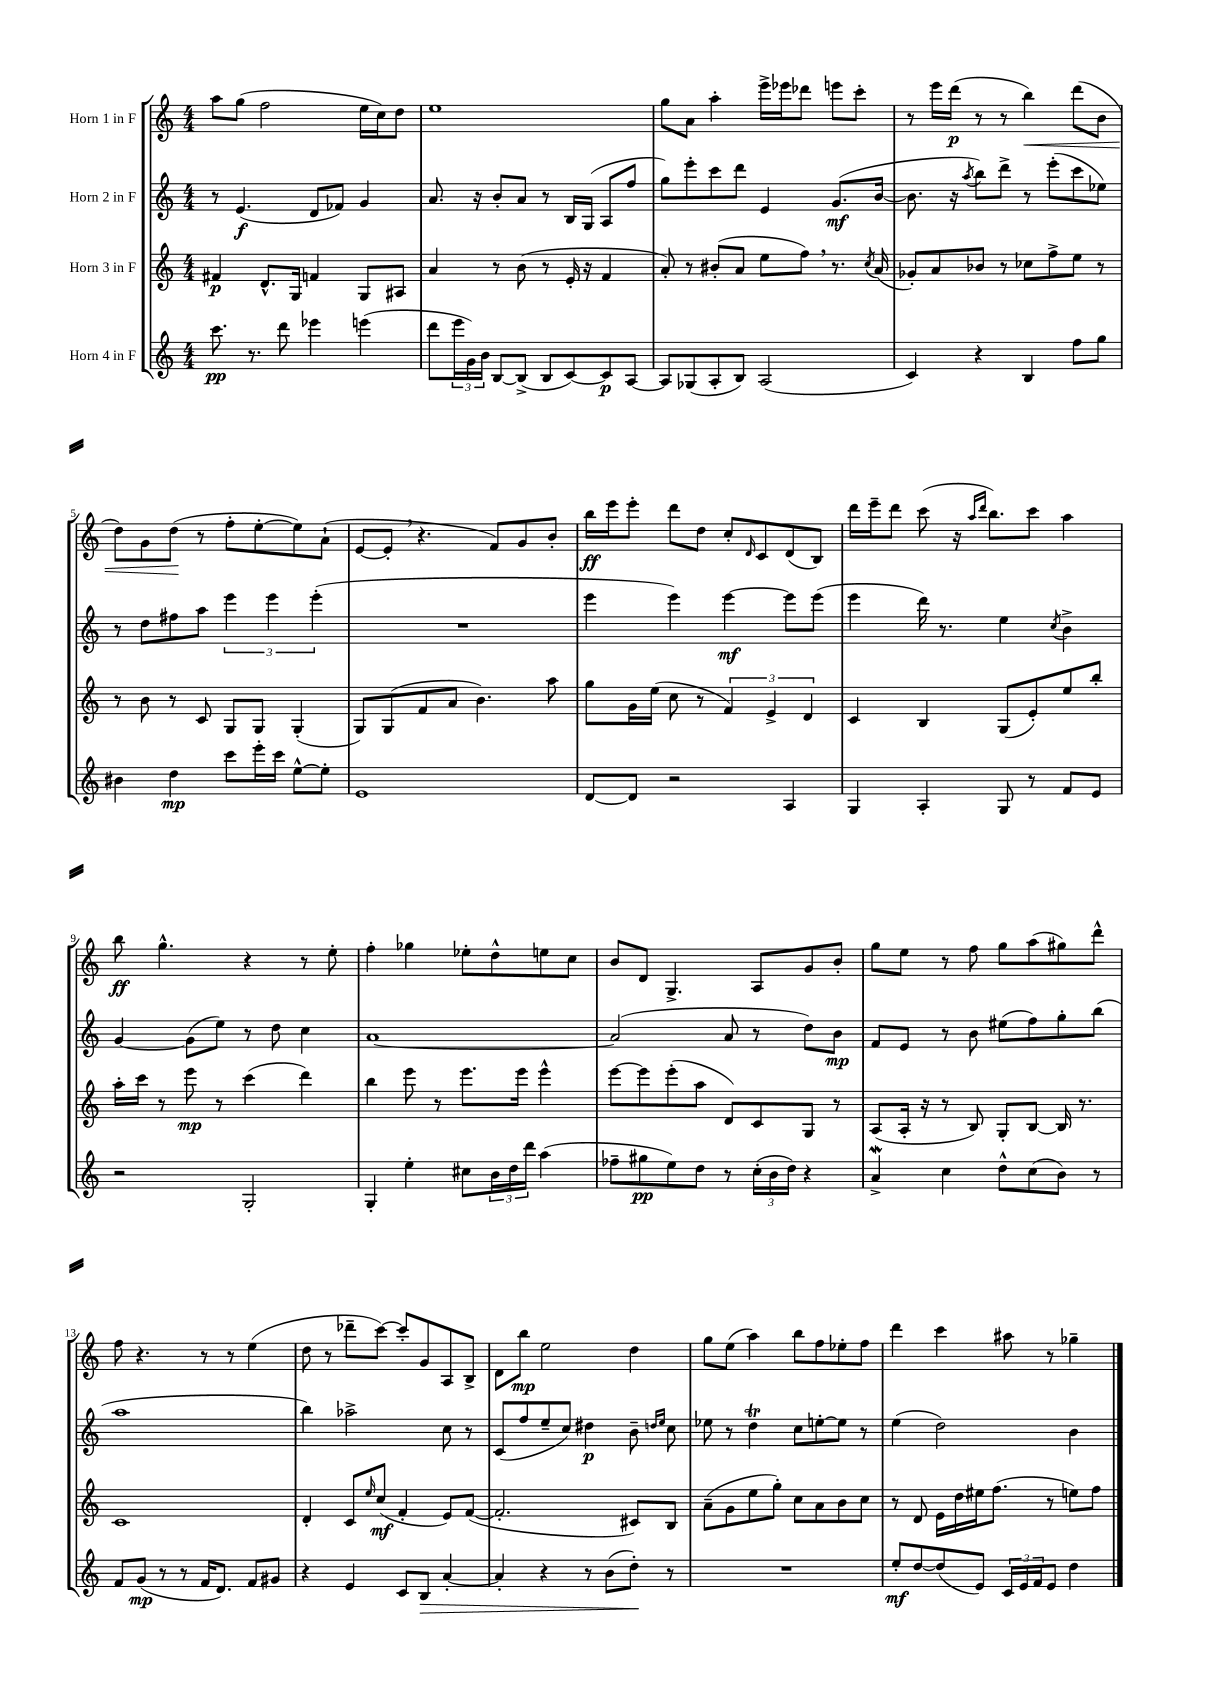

**kern	**kern	**kern	**kern
*staff4	*staff3	*staff2	*staff1
*clefG2	*clefG2	*clefG2	*clefG2
*k[]	*k[]	*k[]	*k[]
*M4/4	*M4/4	*M4/4	*M4/4
8.ccc	4f#	8r	8aa
.	.	(4.e	(8gg
8.r	.	.	.
.	8.d^^	.	2ff
8ddd	.	.	.
.	16G	.	.
4eee-	4f	8d	.
.	.	8f-)	.
(4eee	8G	4g	16ee
.	.	.	16cc)
.	8A#	.	8dd
=	=	=	=
8ddd	4a	8.a	1ee
24eee	.	.	.
24g)	.	.	.
.	.	16r	.
24b	.	.	.
[8B	8r	8b'	.
(8B^]	(8b	8a	.
8B	8r	8r	.
[8c)	16e'	16B	.
.	16r	(16G	.
8c]	4f	8A	.
[8A	.	8ff	.
=	=	=	=
8A]	8a')	8gg)	8gg
(8G-	8r	8eee'	8a
8A'	(8b#'	8ccc	4aa'
8B)	8a	8ddd	.
(2A	8ee	4e	16eee^
.	.	.	16eee-
.	8ff)	.	8ddd-
.	8.r	(8.g	8eee
.	.	.	8ccc'
.	8qcc	.	.
.	(16a	[16b	.
=	=	=	=
4c)	8g-')	8.b]	8r
.	8a	.	16eee
.	.	16r	(16ddd
.	.	8qaa	.
4r	8b-	8bb)	8r
.	8r	8ddd^	8r
4B	8cc-	8r	4bb)
.	8ff^	(8eee'	.
8ff	8ee	8ccc	(8ddd
8gg	8r	8ee-)	8b
=	=	=	=
4b#	8r	8r	8dd)
.	8b	8dd	8g
4dd	8r	8ff#	(8dd
.	8c	8aa	8r
8ccc	8G	6eee	8ff'
16eee'	8G	.	[8ee'
.	.	6eee	.
16ccc	.	.	.
[8ee^^	(4G'	.	8ee])
.	.	(6eee'	.
8ee']	.	.	(8a`
=	=	=	=
1e	8G)	1r	[8e
.	(8G	.	8e']
.	8f	.	4.r
.	8a	.	.
.	4.b)	.	.
.	.	.	8f)
.	.	.	8g
.	8aa	.	8b'
=	=	=	=
[8d	8gg	4eee	16bb
.	.	.	16eee
8d]	16g	.	8eee'
.	(16ee	.	.
2r	8cc	4eee)	8ddd
.	8r	.	8dd
.	6f)	[4eee	8cc'
.	.	.	16qqd
.	.	.	8c
.	6e^	.	.
4A	.	8eee]	(8d
.	6d	.	.
.	.	(8eee	8B)
=	=	=	=
4G	4c	4eee	16ddd
.	.	.	16eee~
.	.	.	8ddd
4A'	4B	16ddd)	(8ccc
.	.	8.r	.
.	.	.	16r
.	.	.	16qqaa
.	.	.	16qqddd
.	.	.	8.bb)
8G	(8G	4ee	.
8r	8e')	.	8ccc
.	.	8qcc	.
8f	8ee	4b^	4aa
8e	8bb'	.	.
=	=	=	=
2r	16aa'	[4g	8bb
.	16ccc	.	.
.	8r	.	4.gg^^
.	8eee	(8g]	.
.	8r	8ee)	.
2G'	(4ccc	8r	4r
.	.	8dd	.
.	4ddd)	4cc	8r
.	.	.	8ee'
=	=	=	=
4G'	4bb	[1a	4ff'
4ee'	8eee	.	4gg-
.	8r	.	.
8cc#	8.eee	.	8ee-'
24b	.	.	8dd^^
24dd	.	.	.
.	16eee	.	.
24ddd	.	.	.
(4aa	4eee^^	.	8ee
.	.	.	8cc
=	=	=	=
8ff-~	[8eee	(2a]	8b
8gg#	8eee]	.	8d
8ee)	(8eee'	.	4.G^
8dd	8aa	.	.
8r	8d)	8a	.
(24cc'	8c	8r	8A
24b	.	.	.
24dd)	.	.	.
4r	8G	8dd)	8g
.	8r	8b	8b'
=	=	=	=
4a^	(8A	8f	8gg
.	16A'	8e	8ee
.	16r	.	.
4cc	8r	8r	8r
.	8B)	8b	8ff
8dd^^	8G'	(8ee#	8gg
(8cc	[8B	8ff)	(8aa
8b)	16B]	8gg'	8gg#)
.	8.r	.	.
8r	.	(8bb	8ddd^^
=	=	=	=
8f	1c	1aa	8ff
(8g	.	.	4.r
8r	.	.	.
8r	.	.	.
16f	.	.	8r
8.d)	.	.	.
.	.	.	8r
8f	.	.	(4ee
8g#	.	.	.
=	=	=	=
4r	4d'	4bb)	8dd
.	.	.	8r
4e	8c	2aa-^	8ddd-~
.	16qqee	.	.
.	(8cc	.	[8ccc)
8c	4f'	.	8ccc']
8B	.	.	8g
[4a'	8e)	8cc	8A
.	([8f	8r	8B^
=	=	=	=
4a']	2.f']	(8c	8d
.	.	8ff	8bb
4r	.	8ee~	2ee
.	.	8cc)	.
8r	.	4dd#	.
(8b	.	.	.
8dd')	8c#)	8b~	4dd
.	.	16qqdd	.
.	.	16qqee	.
8r	8B	8cc	.
=	=	=	=
1r	(8a~	8ee-	8gg
.	8g	8r	(8ee
.	8ee	4dd	4aa)
.	8gg')	.	.
.	8cc	8cc	8bb
.	8a	[8ee'	8ff
.	8b	8ee]	8ee-'
.	8cc	8r	8ff
=	=	=	=
8ee'	8r	(4ee	4ddd
[8dd	8d	.	.
(8dd]	16e	2dd)	4ccc
.	16dd	.	.
8e)	16ee#	.	.
.	(8.ff	.	.
24c	.	.	8aa#
24e	.	.	.
24f	.	.	.
8e	8r	.	8r
4dd	8ee)	4b	4gg-~
.	8ff	.	.
==	==	==	==
*-	*-	*-	*-
